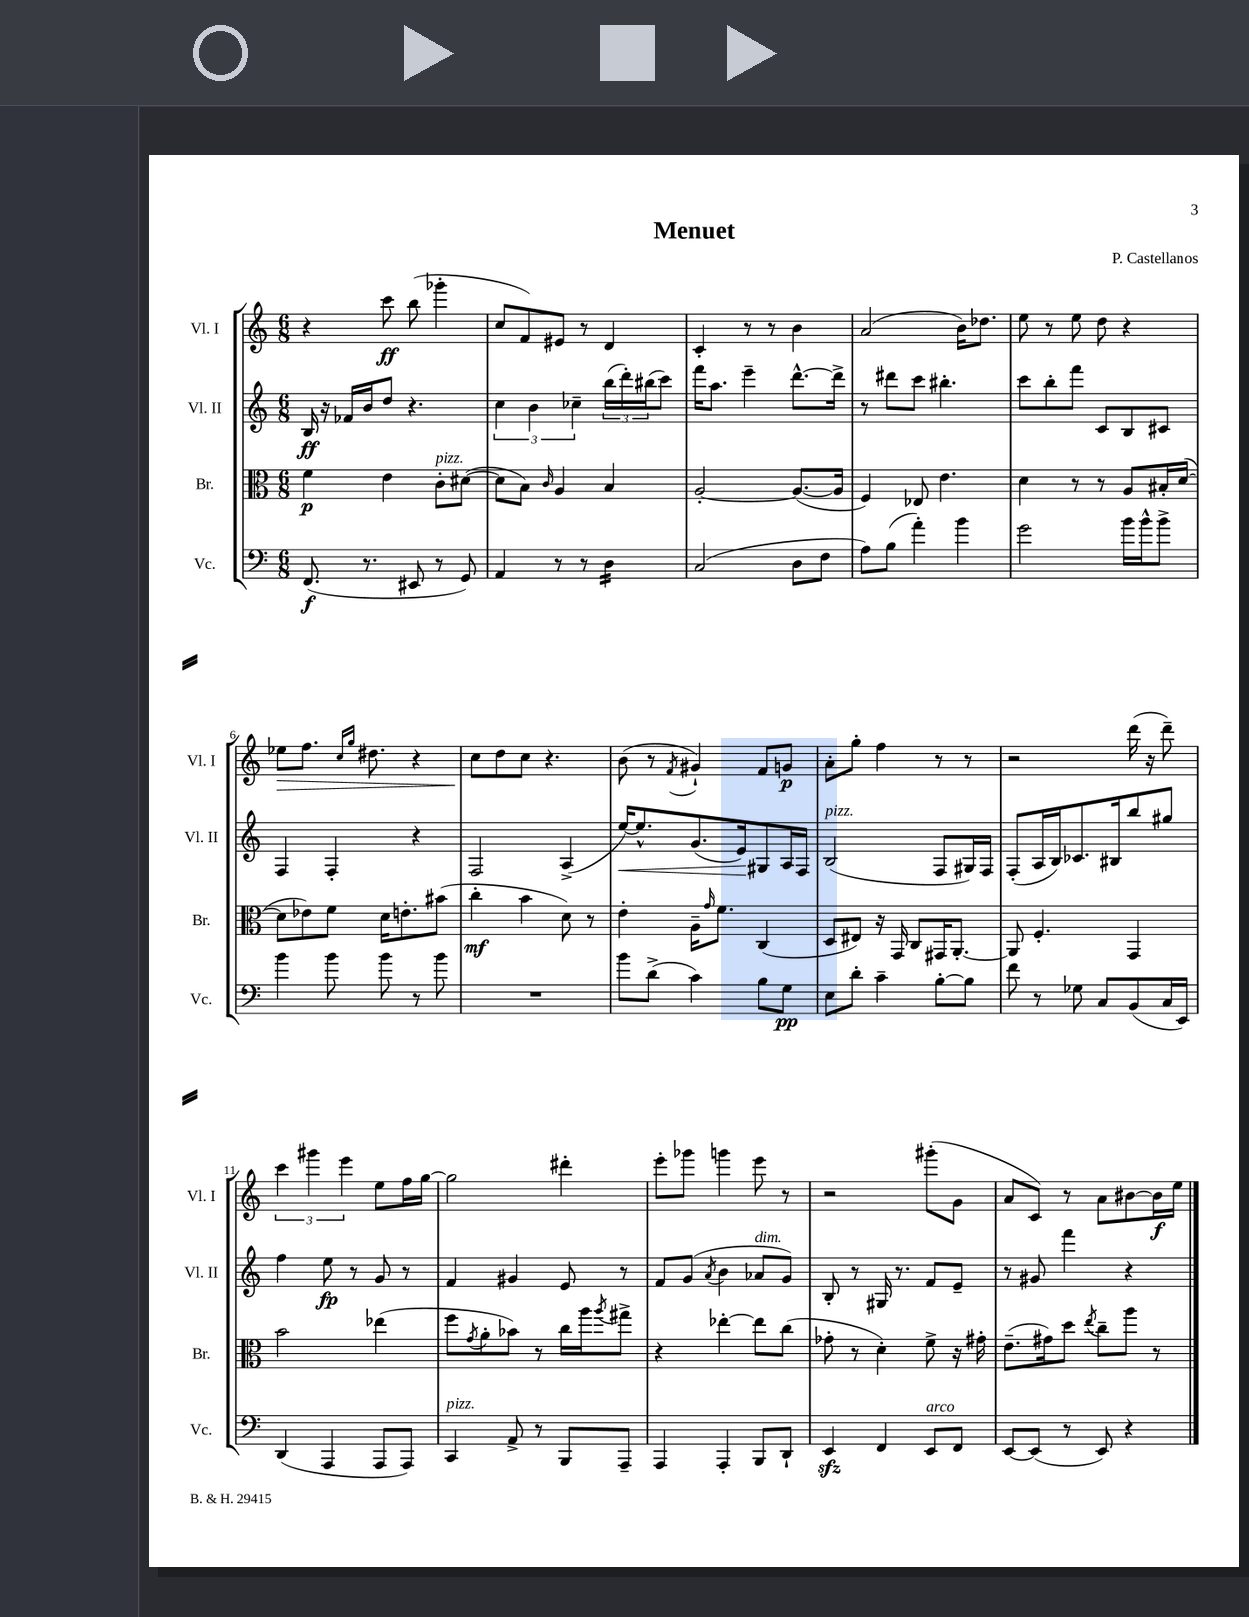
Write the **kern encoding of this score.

**kern	**kern	**kern	**kern
*staff4	*staff3	*staff2	*staff1
*clefF4	*clefC3	*clefG2	*clefG2
*k[]	*k[]	*k[]	*k[]
*M6/8	*M6/8	*M6/8	*M6/8
(8.FF/	4f\	16B/	4r
.	.	16r	.
.	.	16f-/LL	.
8.r	.	16b/J	.
.	4e\	8dd/J	8ccc\
8EE#/	.	4.r	(8bb\
8r	8c'\L	.	4ggg-'\
8GG/)	([8d#\J	.	.
=	=	=	=
4AA/	8d#\]L	6cc\	8cc/L
.	8B\J)	.	8f/)
.	.	6b\	.
.	16qqc/	.	.
8r	4A/	.	8e#/J
.	.	6cc-~\	.
8r	.	.	8r
4D\	4B/	(24bb\LL	4d/
.	.	24ddd'\)	.
.	.	(24bb#\J	.
.	.	8ccc\J)	.
=	=	=	=
(2C/	[2A'/	16fff\LK	4c'/
.	.	8.aa\J	.
.	.	4eee~\	8r
.	.	.	8r
8D\L	(8.A/_L	[8.ddd^^\L	4b\
8F\J	.	.	.
.	16A/]Jk	16ddd^\]Jk	.
=	=	=	=
8A\L)	4F/)	8r	(2a/
(8B\J	.	8ddd#\L	.
4a'\)	8E-/	8ccc\J	.
.	4.e\	4.bb#'\	.
4b\	.	.	16b\LK)
.	.	.	8.dd-\J
=	=	=	=
2g\	4d\	8ccc\L	8ee\
.	.	8bb'\	8r
.	8r	8fff\J	8ee\
.	8r	8c/L	8dd\
16b\LL	8A/L	8B/	4r
16b^^\J	.	.	.
8b^\J	16B#'/L	8c#/J	.
.	([16d/JJ	.	.
=	=	=	=
4b\	8d\]L	4F/	8ee-\L
.	8e-\)	.	8.ff\J
8b\	8f\J	4F'/	.
.	.	.	16qqcc/LL
.	.	.	16qqgg/JJ
.	.	.	8.dd#\
8b\	16d\LK	.	.
.	8.e'\	.	.
8r	.	4r	4r
8b\	(8b#\J	.	.
=	=	=	=
2.r	4cc'\	2F/	8cc\L
.	.	.	8dd\
.	4b\	.	8cc\J
.	.	.	4.r
.	8d\)	(4A^/	.
.	8r	.	.
=	=	=	=
8b\L	4e'\	[16ee/LK)	(8b\
.	.	8.ee^^/]	.
(8d^\J	.	.	8r
.	.	.	8qf/
4c\)	16A~\LK	(8.g/	4g#`/)
.	16qqg/	.	.
.	8.f\J	.	.
.	.	16e/k)	.
8B\L	(4C/	8G#/	8f/L
8G\J	.	16A/L	8g/J
.	.	16F/JJ	.
=	=	=	=
8E\L	8D/L	(2B/	8a'\L
8d'\J	8E#/J)	.	8gg'\J
4c~\	16r	.	4ff\
.	16GG/	.	.
.	8C/L	.	.
[8B'\L	16GG#/K	8F/L	8r
.	[8.AA'/J	.	.
8B\]J	.	16G#/L)	8r
.	.	16F/JJ	.
=	=	=	=
8f\	8AA/]	(8F'/L	2r
8r	4.F'/	16A/L	.
.	.	16B/J)	.
8G-\	.	8.c-/	.
8C/L	.	.	.
.	.	16B#/k	.
(8BB/	4GG/	8bb/	(16ddd\
.	.	.	16r
16C/L	.	8gg#/J	8ddd~\)
16EE/JJ)	.	.	.
=	=	=	=
(4DD/	2b\	4ff\	6ccc\
.	.	.	6ggg#\
4AAA/	.	8ee\	.
.	.	.	6eee\
.	.	8r	.
8AAA/L	(4ee-\	8g/	8ee\L
8AAA/J)	.	8r	16ff\L
.	.	.	[16gg\JJ
=	=	=	=
4CC/	8ff\L	4f/	2gg\]
.	8qg/	.	.
.	8a'\	.	.
8AA^/	8b-\J)	4g#/	.
8r	8r	.	.
8BBB/L	16cc\LL	8e/	4ddd#'\
.	16aa\J	.	.
.	8qaa/	.	.
8AAA~/J	8gg#^\J	8r	.
=	=	=	=
4AAA/	4r	8f/L	8eee'\L
.	.	(8g/J	8ggg-\J
.	.	8qa/	.
4AAA'/	[4ee-'\	4b\	4ggg\
8BBB/L	8ee-\]L	8a-/L	8eee\
8DD`/J	(8cc\J	8g/J)	8r
=	=	=	=
4EE/	8g-'\	8B'/	2r
.	8r	8r	.
4FF/	4d'\)	16G#/	.
.	.	8.r	.
8EE/L	8f^\	8f/L	(8ggg#'\L
8FF/J	16r	8e~/J	8g\J
.	16g#'\	.	.
=	=	=	=
[8EE/L	(8.e~\L	8r	8a/L
(8EE/]J	.	8g#/	8c/J)
.	16g#\k)	.	.
8r	8dd\J	4fff\	8r
.	8qee/	.	.
8EE/)	8cc~\L	.	8a\L
4r	8aa\J	4r	[8b#\
.	8r	.	16b#\]L
.	.	.	16ee\JJ
==	==	==	==
*-	*-	*-	*-
